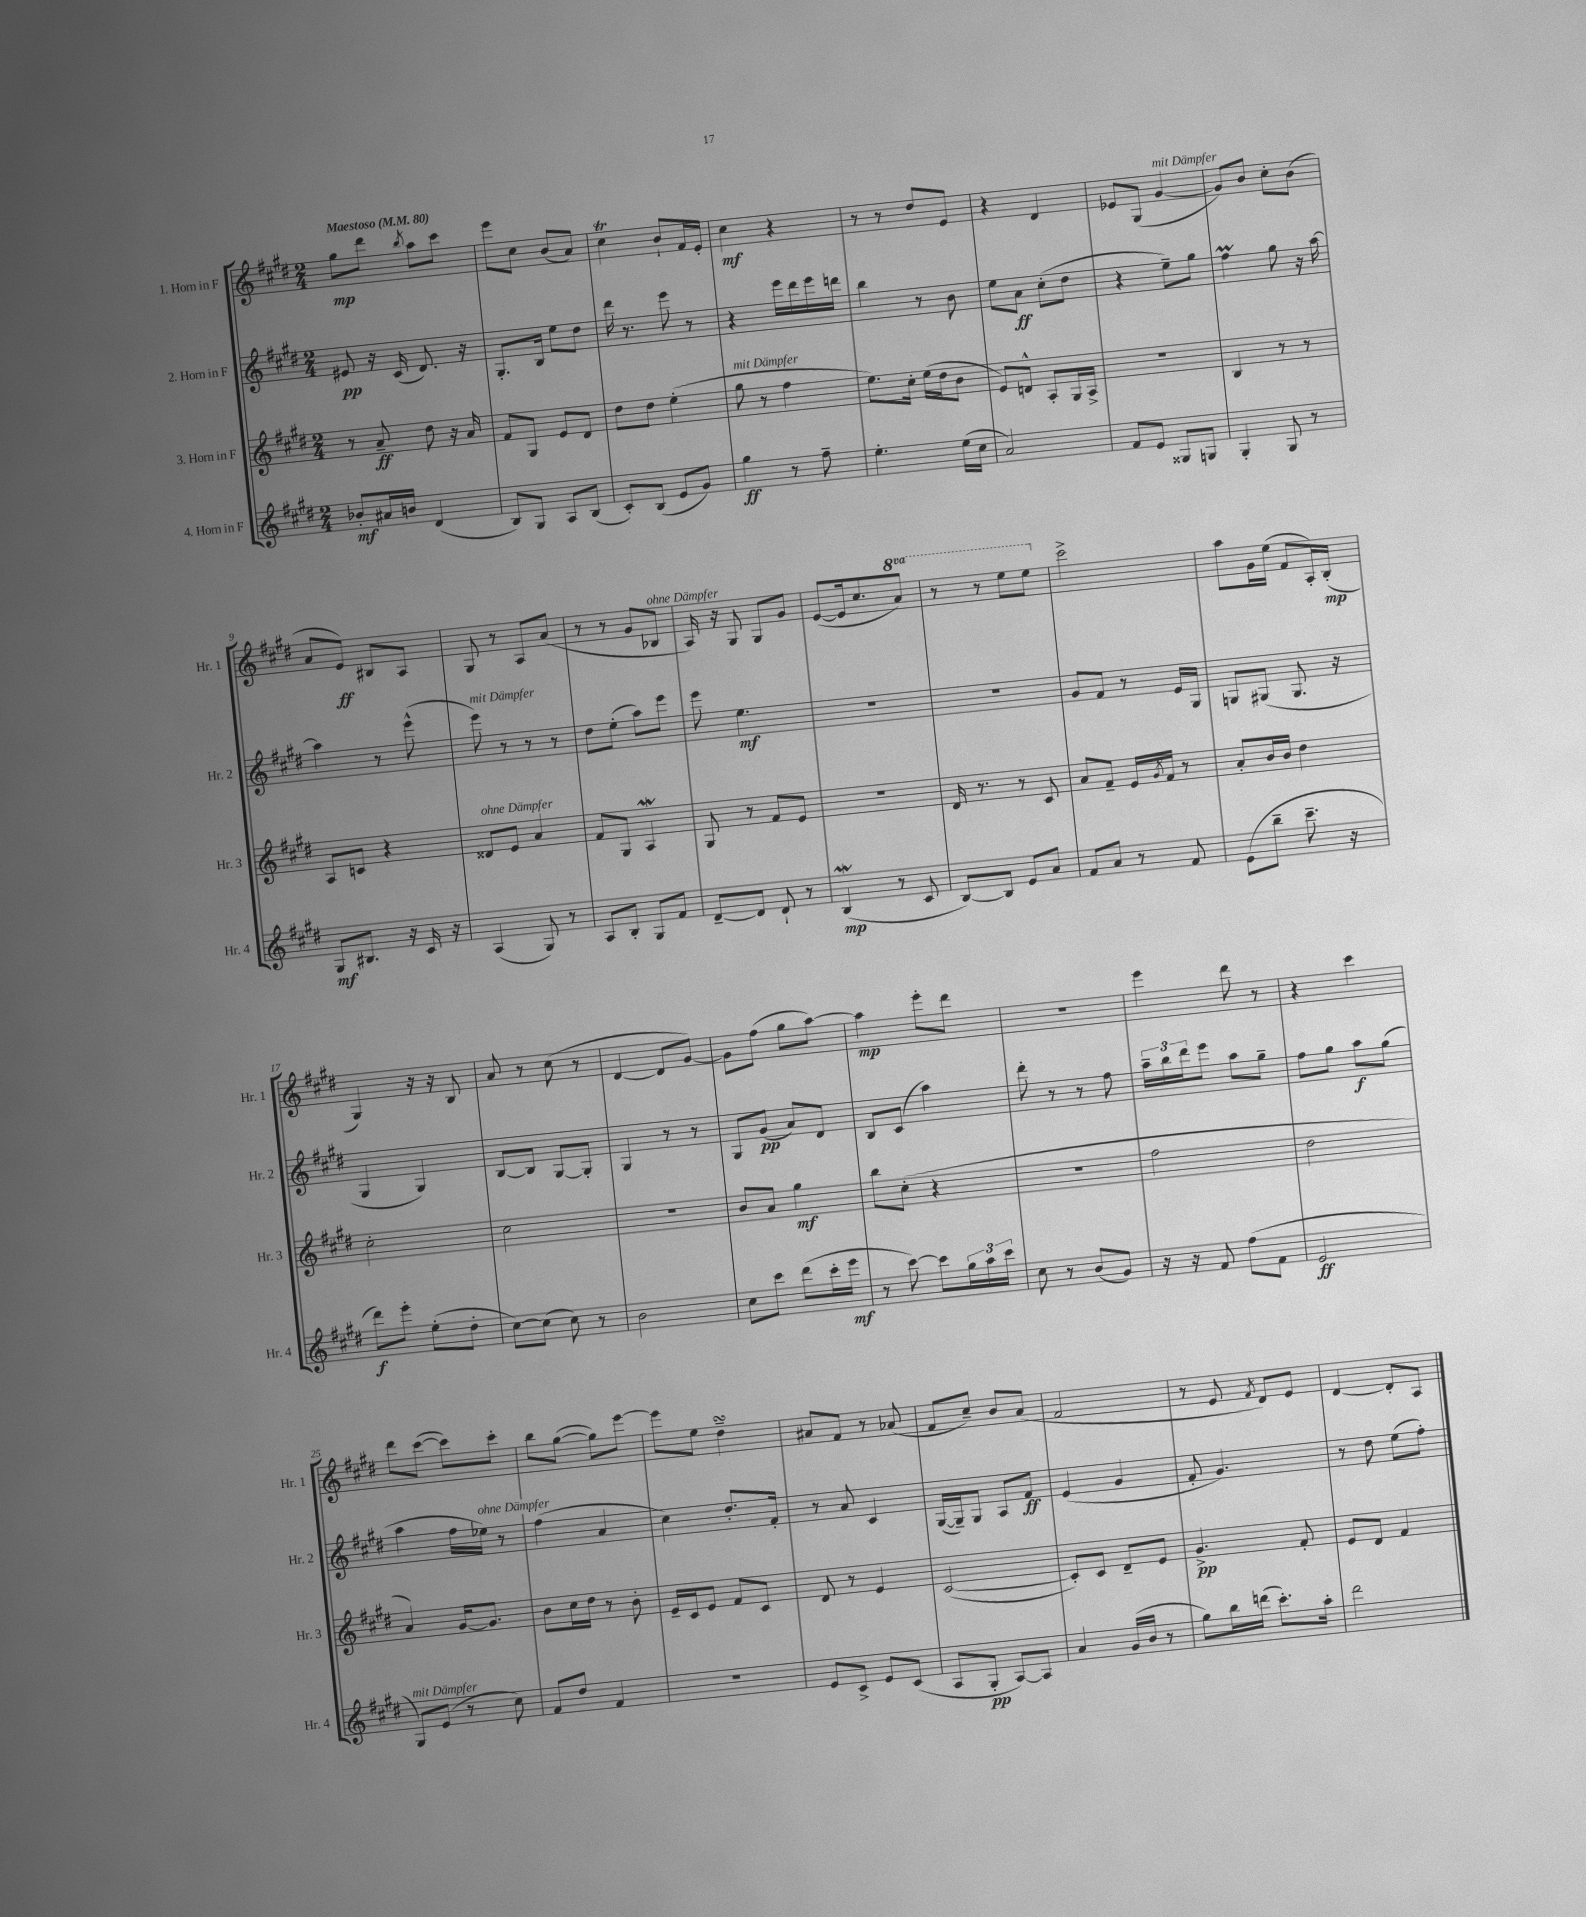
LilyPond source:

<<
\new StaffGroup <<
\new Staff = "s0" \with { instrumentName = "1. Horn in F" shortInstrumentName = "Hr. 1" } {
    \clef treble \key e \major \numericTimeSignature \time 2/4 \set Staff.ottavationMarkups = #ottavation-simple-ordinals \tempo "Maestoso" 4 = 80
    gis''8\mp dis'''8 \acciaccatura { b''8 } a''8 cis'''8 |
    e'''8 cis''8 b'8( a'8) |
    cis''4\trill b'8-! fis'16 e'16-. |
    cis''4\mf r4 |
    r8 r8 dis''8 e'8 |
    r4 dis'4 |
    ees'8 gis8( gis'4~^\markup { \italic "mit Dämpfer" } |
    gis'8) b'8 cis''8-. b'8( |
    a'8 e'8\ff) bis8 a8 |
    gis8 r8 a8 a'8( |
    r8 r8 gis'8 bes8^\markup { \italic "ohne Dämpfer" } |
    a16) r16 gis8 gis8 gis'8 |
    e'8~( e'16 cis''8. \ottava #1 a''8) |
    r8 r8 e'''8 e'''8 \ottava #0 |
    cis'''2-> |
    a''8 gis'16 e''16( fis'8 a16-.) b16-.\mp( |
    gis4) r16 r16 b8 |
    a'8 r8 cis''8( r8 |
    dis'4~ dis'8 gis'8~) |
    gis'8 fis''8( gis''8 a''8~) |
    a''4\mp e'''8-. dis'''8 |
    R2 |
    e'''4 dis'''8 r8 |
    r4 cis'''4 |
    dis'''8 cis'''8~( cis'''8) cis'''8-. |
    b''8 gis''8~( gis''8) e'''8~ |
    e'''8 e''8 dis''4--\turn |
    ais'8 fis'8 r8 aes'8( |
    fis'8 cis''8--) b'8 a'8( |
    fis'2 |
    r8 e'8 \acciaccatura { fis'8 } dis'8) e'8 |
    dis'4~ dis'8-. a8 \bar "|." |
}
\new Staff = "s1" \with { instrumentName = "2. Horn in F" shortInstrumentName = "Hr. 2" } {
    \clef treble \key e \major \numericTimeSignature \time 2/4
    eis'8\pp r16 cis'16( dis'8.) r16 |
    gis8.-. b16 e''8 dis''8 |
    dis'''16 r8. e'''8 r8 |
    r4 e'''16 dis'''16 e'''16 d'''16 |
    b''4 r8 b'8 |
    e''8 a'8\ff cis''8-.( dis''8 |
    r4 e''8--) gis''8 |
    fis''4\prall gis''8 r16 a''16~ |
    a''4 r8 e'''8-^( |
    e'''8^\markup { \italic "mit Dämpfer" }) r8 r8 r8 |
    dis''8 e''8-.( a''8) e'''8 |
    e'''8 e''4.\mf |
    R2 |
    R2 |
    gis'8 fis'8 r8 e'16 gis16 |
    g8 gis8( gis8. r16 |
    gis4 gis4) |
    b8~ b8 gis8~ gis8-. |
    gis4 r8 r8 |
    gis8 gis'8\pp( a'8) dis'8 |
    b8 cis'8( a''4) |
    dis'''8-. r8 r8 fis''8 |
    \tuplet 3/2 { a''16-- b''16 dis'''16 } e'''8 a''8 gis''8-- |
    fis''8 gis''8 a''8\f gis''8( |
    a''4 fis''16 ees''16^\markup { \italic "ohne Dämpfer" }) r8 |
    fis''4( a'4 |
    cis''4) dis''8.-. fis'16-. |
    r8 a'8 cis'4 |
    gis16~( gis16--) gis8 a8 fis'8\ff |
    e'4( gis'4 |
    fis'8-. gis'4.) |
    r8 dis''8 e''8( fis''8-.) \bar "|." |
}
\new Staff = "s2" \with { instrumentName = "3. Horn in F" shortInstrumentName = "Hr. 3" } {
    \clef treble \key e \major \numericTimeSignature \time 2/4
    r8 a'8--\ff dis''8 r16 a'16 |
    fis'8 gis8 e'8 dis'8 |
    dis''8 dis''8 e''4-.( |
    gis''8^\markup { \italic "mit Dämpfer" } r8 fis''4 |
    e''8.) cis''16-. e''16( dis''16 b'8 |
    e'8) d'8-^ a8-. gis16 a16-> |
    R2 |
    b4 r8 r8 |
    a8 c'8 r4 |
    disis'8^\markup { \italic "ohne Dämpfer" } e'8 a'4 |
    fis'8 gis8 a4\mordent |
    gis8 r8 fis'8 e'8 |
    R2 |
    dis'16 r8. r8 cis'8 |
    a'8 fis'8-- e'16 \acciaccatura { gis'8 } fis'16 r8 |
    a'8-. b'16 b'16 dis''4 |
    cis''2-. |
    cis''2 |
    R2 |
    b'8 a'8 gis''4\mf |
    b''8 cis''8-.( r4 |
    r2 |
    fis''2 |
    dis''2 |
    a'4) gis'16~ gis'8. |
    b'8 cis''16 dis''16 r8 b'8-. |
    e'16-- cis'16 e'8 fis'8 cis'8 |
    dis'8 r8 e'4 |
    cis'2~( |
    cis'8-.) cis'8 dis'8-- e'8 |
    gis'4.->\pp fis'8-. |
    e'8 dis'8 fis'4 \bar "|." |
}
\new Staff = "s3" \with { instrumentName = "4. Horn in F" shortInstrumentName = "Hr. 4" } {
    \clef treble \key e \major \numericTimeSignature \time 2/4
    bes'8-.\mf ais'16 b'16 dis'4( |
    b8) gis8 a8 b8( |
    cis'8-.) b8( e'8 gis'8) |
    gis''4\ff r8 fis''8-- |
    e''4.-. e''16( cis''16 |
    a'2) |
    fis'8 e'8 gisis8 g8 |
    gis4-. gis8 r8 |
    gis8\mf bis8. r16 cis'16 r16 |
    a4( gis8) r8 |
    a8 b8-. gis8 fis'8 |
    dis'8~-- dis'8 dis'8-! r8 |
    b4\mordent\mp( r8 cis'8 |
    b8~) b8 e'8 a'8 |
    fis'8 a'8 r8 fis'8 |
    e'8( b''8-- cis'''8.-- r16 |
    dis'''8\f) e'''8-. e''8-.( dis''8-. |
    cis''8~) cis''8( cis''8) r8 |
    b'2 |
    cis''8 cis'''8 dis'''8( cis'''16-. e'''16\mf |
    r8 cis'''8~) cis'''8 \tuplet 3/2 { gis''16 a''16 cis'''16 } |
    cis''8 r8 b'8( gis'8) |
    r16 r16 fis'8 fis''8( fis'8 |
    e'2\ff |
    gis8^\markup { \italic "mit Dämpfer" }) e'8( r8 cis''8) |
    fis'8 dis''8 fis'4 |
    R2 |
    e'8 cis'8-> e'8 cis'8( |
    a8 gis8-.\pp a8~) a8 |
    a'4 gis'16( b'16 r8 |
    gis''8) b''16 d'''16( cis'''8.-.) a''16-. |
    dis'''2 \bar "|." |
}
>>
>>
